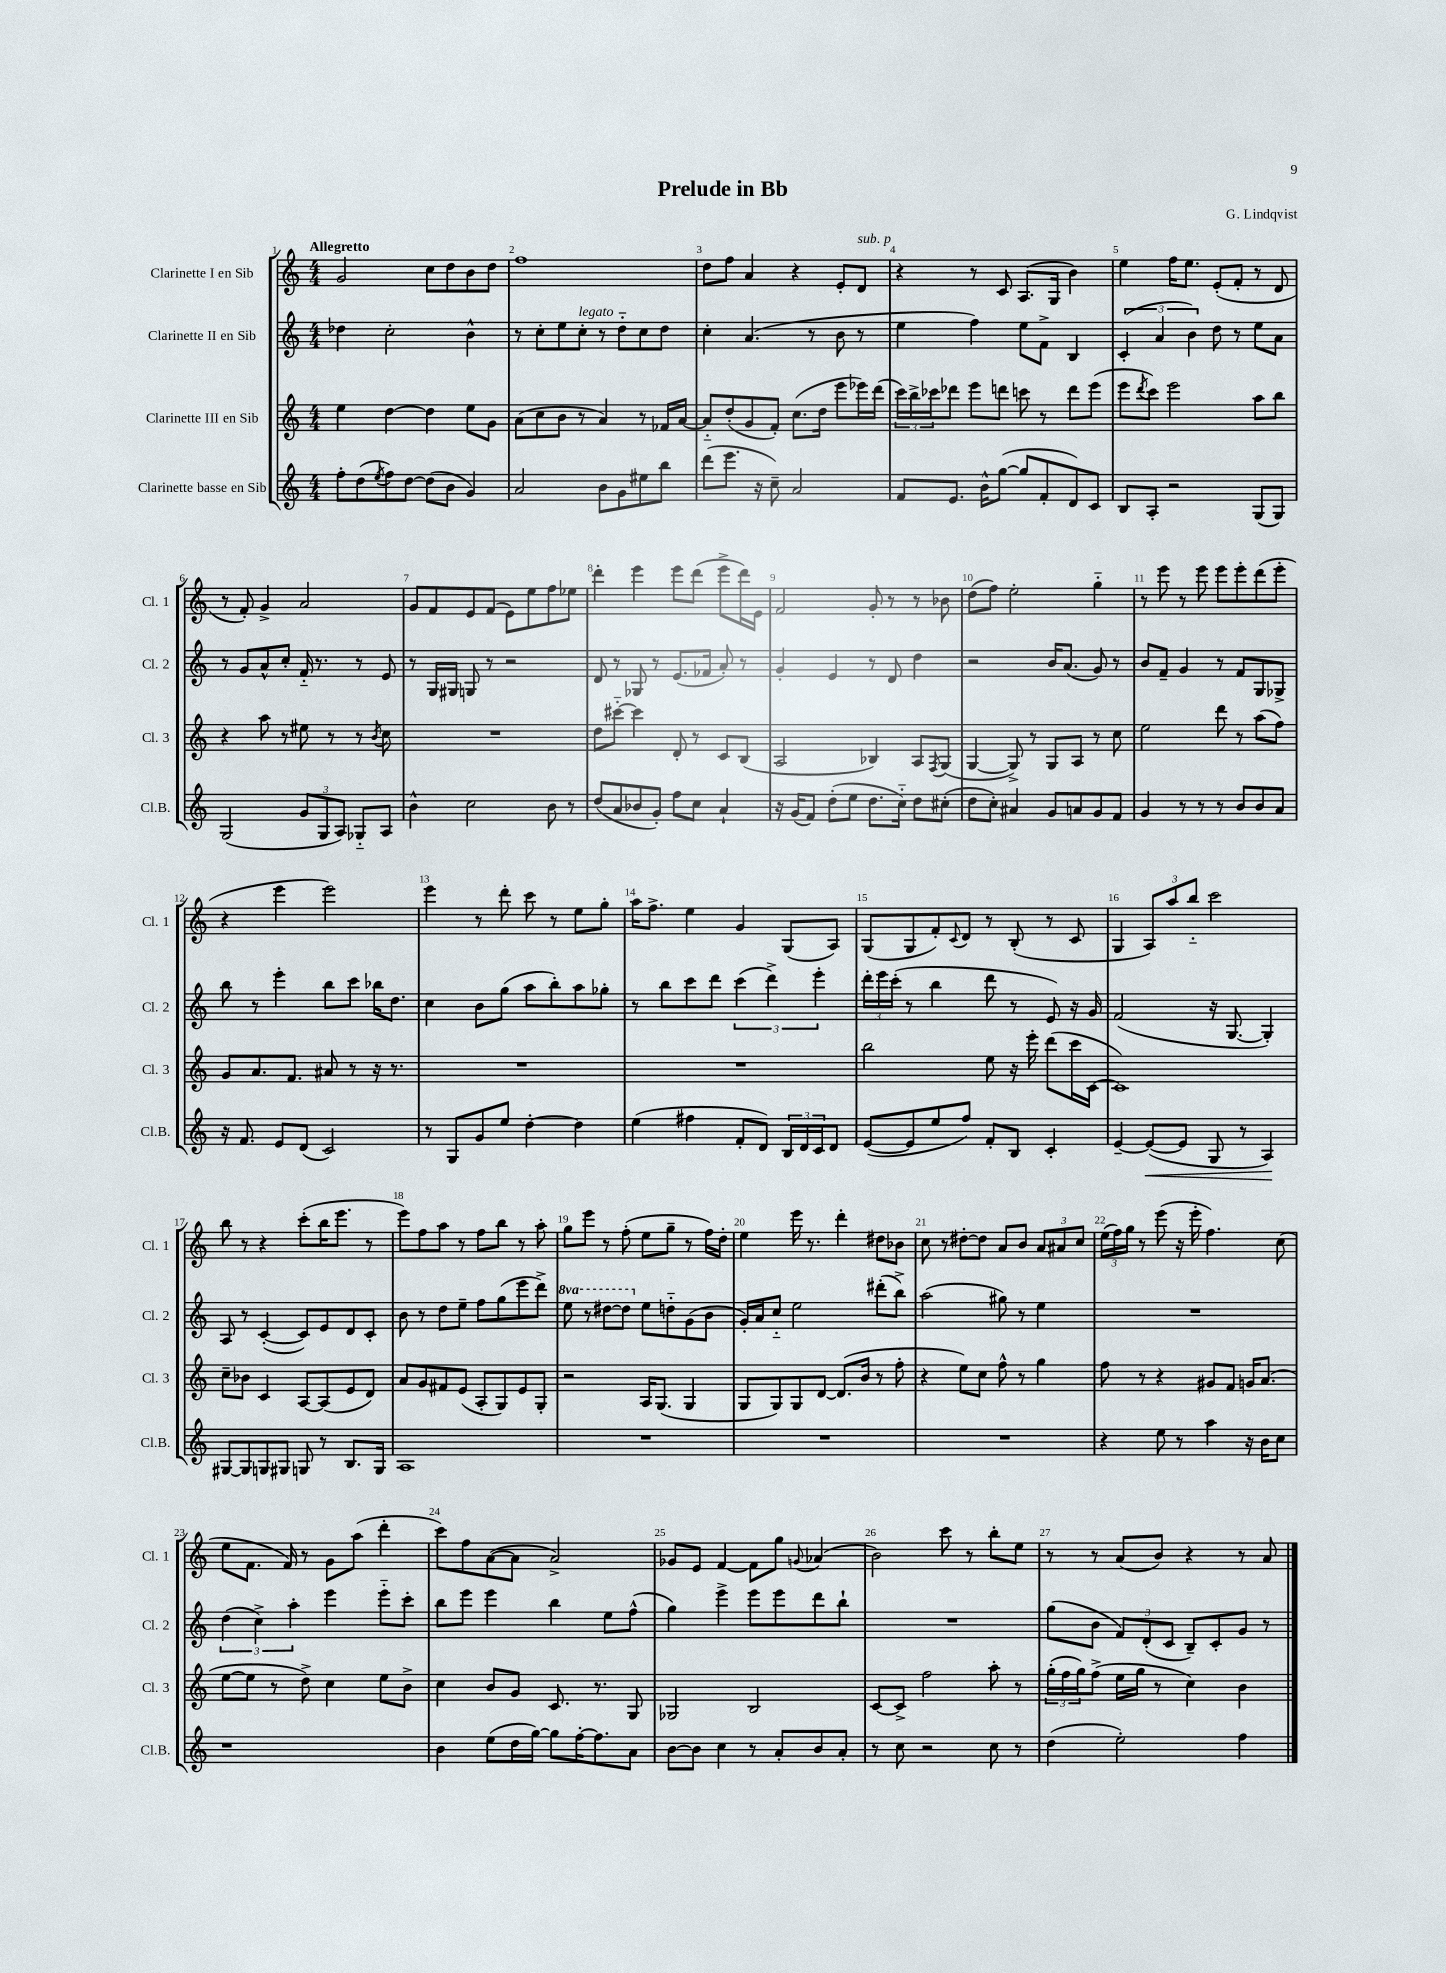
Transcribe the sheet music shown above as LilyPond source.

\header { title = "Prelude in Bb" composer = "G. Lindqvist" }
<<
\new StaffGroup <<
\new Staff = "s0" \with { instrumentName = "Clarinette I en Sib" shortInstrumentName = "Cl. 1" } {
    \clef treble \key c \major \numericTimeSignature \time 4/4 \tempo "Allegretto"
    g'2 c''8 d''8 b'8 d''8 |
    f''1 |
    d''8 f''8 a'4 r4 e'8-. d'8^\markup { \italic "sub. p" } |
    r4 r8 c'8 a8.( g16 b'4) |
    e''4 f''16 e''8. e'8-.( f'8-. r8 d'8 |
    r8 f'8-.) g'4-> a'2 |
    g'8 f'8 e'8 f'8( e'8) e''8 f''8 ees''8 |
    d'''4-. e'''4 e'''8 d'''8( e'''8-> d'''16) e'16 |
    f'2 g'8-. r8 r8 bes'8 |
    d''8( f''8) e''2-. g''4-_ |
    r8 e'''8 r8 e'''8 e'''8 e'''8-. d'''8( e'''8-. |
    r4 e'''4 e'''2) |
    e'''4 r8 d'''8-. c'''8 r8 e''8 g''8-. |
    a''16 f''8.-> e''4 g'4 g8( a8) |
    g8( g8 f'8-.) \appoggiatura { c'8 } d'8 r8 b8-.( r8 c'8 |
    g4 \tuplet 3/2 { a8) a''8 b''8-_ } c'''2 |
    b''8 r8 r4 c'''8-.( b''16 e'''8. r8 |
    e'''8) f''8 a''8 r8 f''8 b''8 r8 a''8-. |
    g''8 e'''8 r8 f''8-.( e''8 g''8-- r8 f''16) d''16-. |
    e''4 e'''16 r8. d'''4-. dis''8 bes'8 |
    c''8 r8 dis''8~-. dis''8 a'8 b'8 \tuplet 3/2 { a'8 ais'8 c''8 } |
    \tuplet 3/2 { e''16( f''16) g''16 } r8 e'''8( r16 e'''16-. f''4.) c''8( |
    e''8 f'8. f'16) r8 g'8 a''8( d'''4-. |
    c'''8) f''8 a'8~( a'8 a'2->) |
    ges'8 e'8 f'4~ f'8 g''8 \appoggiatura { g'8 } aes'4( |
    b'2) c'''8 r8 b''8-. e''8 |
    r8 r8 a'8( b'8) r4 r8 a'8 \bar "|." |
}
\new Staff = "s1" \with { instrumentName = "Clarinette II en Sib" shortInstrumentName = "Cl. 2" } {
    \clef treble \key c \major \numericTimeSignature \time 4/4 \set Staff.ottavationMarkups = #ottavation-simple-ordinals
    des''4 c''2-. b'4-^ |
    r8 c''8-. e''8 c''8-.^\markup { \italic "legato" } r8 d''8-_ c''8 d''8 |
    c''4-. a'4.( r8 b'8 r8 |
    e''4 f''4) e''8 f'8-> b4 |
    \tuplet 3/2 { c'4-.( a'4 b'4) } d''8 r8 e''8 a'8 |
    r8 g'8 a'8-^ c''8-. f'16-_ r8. r8 e'8 |
    r8 g16 gis16 g8 r8 r2 |
    d'8 r8 ges8 r8 e'8.( fes'16 a'8-.) r8 |
    g'4-. e'4 r8 d'8 d''4 |
    r2 b'16 a'8.( g'8) r8 |
    b'8 f'8-- g'4 r8 f'8 g8 ges8-> |
    b''8 r8 e'''4-. b''8 c'''8 bes''16 d''8. |
    c''4 b'8 g''8( a''8 b''8-.) a''8 ges''8-. |
    r8 b''8 c'''8 d'''8 \tuplet 3/2 { c'''4( d'''4->) e'''4-. } |
    \tuplet 3/2 { d'''16-. e'''16 c'''16-.( } r8 b''4 d'''8 r8 e'8) r16 g'16 |
    f'2( r16 g8.~ g4-.) |
    a8 r8 c'4~-.( c'8) e'8 d'8 c'8-. |
    b'8 r8 d''8 e''8-- f''8 g''8( e'''8 d'''8->) |
    \ottava #1 e'''8 r8 dis'''8~ dis'''8 \ottava #0 e''8 d''!8-_ g'8( b'8 |
    g'16-.) a'16 c''8-_ e''2 dis'''8-.( b''8->) |
    a''2( gis''8) r8 e''4 |
    R1 |
    \tuplet 3/2 { d''4( c''4->) a''4-. } e'''4 e'''8-_ c'''8-. |
    b''8 e'''8 e'''4 b''4 e''8 f''8-^( |
    g''4) e'''4-> e'''8 e'''8 d'''8 b''8-! |
    R1 |
    g''8( b'8 \tuplet 3/2 { f'8) d'8-.( c'8 } b8--) c'8-. g'8 r8 \bar "|." |
}
\new Staff = "s2" \with { instrumentName = "Clarinette III en Sib" shortInstrumentName = "Cl. 3" } {
    \clef treble \key c \major \numericTimeSignature \time 4/4
    e''4 d''4~ d''4 e''8 g'8 |
    a'8( c''8 b'8 r8 a'4) r8 fes'16 a'16~ |
    a'8-_ d''8-.( g'8 f'8-.) c''8.( d''16 e'''8 ees'''16) d'''16( |
    \tuplet 3/2 { c'''16) b''16-> ces'''16 } des'''8 e'''8 d'''8 c'''8 r8 d'''8 e'''8( |
    e'''8 \acciaccatura { d'''8 } c'''8) e'''2 a''8 b''8 |
    r4 a''8 r8 eis''8 r8 r8 \acciaccatura { b'8 } c''8 |
    R1 |
    d''8 cis'''8~-_ cis'''4 d'8-. r8 c'8 b8( |
    a2 bes4) a8 \acciaccatura { f8 } g8( |
    g4~ g8->) r8 g8 a8 r8 c''8 |
    e''2 d'''8 r8 a''8( f''8) |
    g'8 a'8. f'8. ais'8 r8 r16 r8. |
    R1 |
    R1 |
    b''2 e''8 r16 e'''16-. d'''8( c'''16 c'16~ |
    c'1) |
    c''8-- bes'8 c'4 a8~ a8( e'8 d'8) |
    a'8 g'8 fis'8 e'8( a8-. g8) e'8 g8-. |
    r2 a16 g8.( g4 |
    g8 g8) g8 d'8~ d'8.( b'16 r8 f''8-. |
    r4 e''8) c''8 f''8-^ r8 g''4 |
    f''8 r8 r4 gis'8 f'8 g'16 a'8.( |
    e''8~ e''8 r8 d''8->) c''4 e''8 b'8-> |
    c''4 b'8 g'8 c'8. r8. g8 |
    ges2 b2 |
    c'8~ c'8-> f''2 a''8-. r8 |
    \tuplet 3/2 { g''16-.( f''16 g''16) } f''8->( e''16 g''16 r8 c''4) b'4 \bar "|." |
}
\new Staff = "s3" \with { instrumentName = "Clarinette basse en Sib" shortInstrumentName = "Cl.B." } {
    \clef treble \key c \major \numericTimeSignature \time 4/4
    f''8-. d''8( \acciaccatura { e''8 } f''8) d''8~ d''8( b'8 g'4) |
    a'2 b'8 g'8 eis''8 b''8 |
    d'''8( e'''8. r16 c''8--) a'2 |
    f'8 e'8. b'16-^ g''8~( g''8 f'8-. d'8) c'8 |
    b8 a8-. r2 g8( g8) |
    g2( \tuplet 3/2 { g'8 g8 a8) } ges8-_ a8 |
    b'4-^ c''2 b'8 r8 |
    d''8( a'8 bes'8 g'8-.) f''8 c''8 a'4-! |
    r16 g'16( f'8) d''8-.( e''8 d''8. c''16-_) d''8 cis''8-.( |
    d''8 c''8-.) ais'4 g'8 a'8 g'8 f'8 |
    g'4 r8 r8 r8 b'8 b'8 a'8 |
    r16 f'8. e'8 d'8( c'2) |
    r8 g8 g'8 e''8 d''4~-. d''4 |
    e''4( fis''4 f'8-. d'8) \tuplet 3/2 { b16 d'16 c'16 } d'8 |
    e'8~( e'8 e''8 f''8) f'8-. b8 c'4-. |
    e'4~-- e'8~\<( e'8 g8 r8 a4\!) |
    gis8~ gis8 g8 gis8 g8 r8 b8. g16 |
    a1 |
    R1 |
    R1 |
    R1 |
    r4 e''8 r8 a''4 r16 b'16 c''8 |
    r1 |
    b'4 e''8( d''16 g''16~) g''8 f''16~-. f''8. a'8 |
    b'8~ b'8 c''4 r8 a'8-. b'8 a'8-. |
    r8 c''8 r2 c''8 r8 |
    d''4( e''2-.) f''4 \bar "|." |
}
>>
>>
\layout { \context { \Score \override BarNumber.break-visibility = ##(#f #t #t) barNumberVisibility = #all-bar-numbers-visible } }
